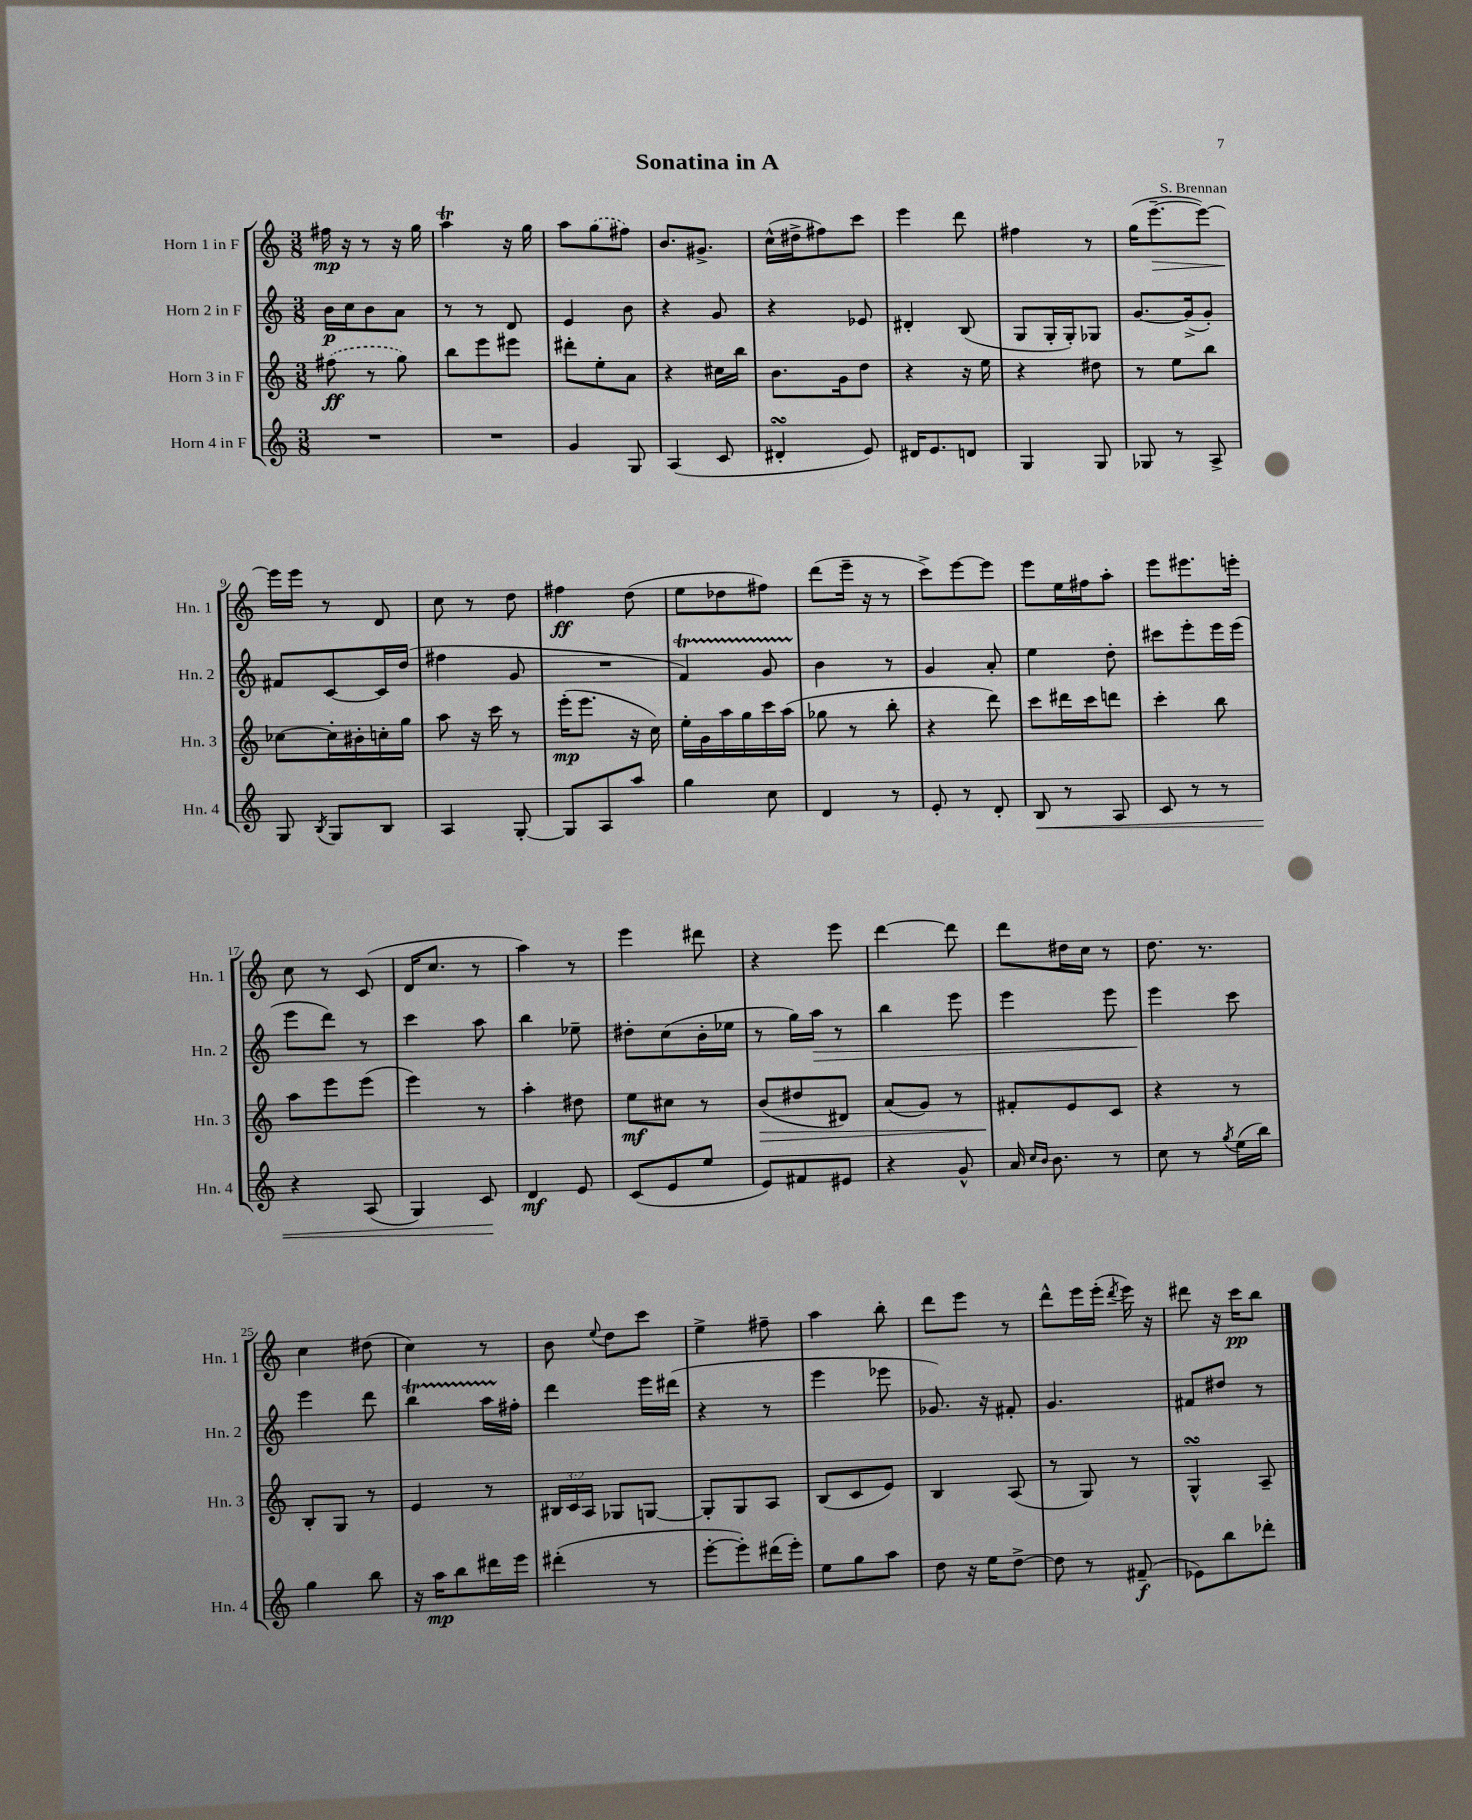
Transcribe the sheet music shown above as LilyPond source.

\header { title = "Sonatina in A" composer = "S. Brennan" }
<<
\new StaffGroup <<
\new Staff = "s0" \with { instrumentName = "Horn 1 in F" shortInstrumentName = "Hn. 1" } {
    \clef treble \key c \major \numericTimeSignature \time 3/8
    \autoBeamOff fis''16\mp r16 r8 r16 g''16 |
    a''4\trill r16 g''16 |
    a''8[ \once \slurDashed g''8( fis''8]) |
    b'8.[ gis'8.]-> |
    c''16[-^( dis''16-> fis''8) c'''8] |
    e'''4 d'''8 |
    fis''4 r8 |
    g''16[( e'''8.~--\> e'''8]~) |
    e'''16[\! e'''16] r8 d'8 |
    c''8 r8 d''8 |
    fis''4\ff d''8( |
    e''8[ des''8 fis''8]) |
    d'''8[( e'''16]-- r16 r8 |
    c'''8[->) e'''8~ e'''8] |
    e'''8[ e''16 fis''16 a''8]-. |
    e'''8[ eis'''8. e'''16]-. |
    c''8 r8 c'8( |
    d'16[ c''8.] r8 |
    a''4) r8 |
    e'''4 dis'''8 |
    r4 e'''8 |
    d'''4~ d'''8 |
    d'''8[ dis''16 c''16] r8 |
    d''8. r8. |
    c''4 dis''8( |
    c''4) r8 |
    b'8 \appoggiatura { e''8 } d''8[ c'''8] |
    e''4-> fis''8-- |
    a''4 b''8-. |
    d'''8[ e'''8] r8 |
    d'''8[-^ e'''16 e'''16]-.( \acciaccatura { d'''8 } e'''16) r16 |
    dis'''8 r16 c'''16[\pp b''8] \bar "|." |
}
\new Staff = "s1" \with { instrumentName = "Horn 2 in F" shortInstrumentName = "Hn. 2" } {
    \clef treble \key c \major \numericTimeSignature \time 3/8
    \autoBeamOff b'16[\p c''16 b'8 a'8] |
    r8 r8 d'8 |
    e'4 b'8 |
    r4 g'8 |
    r4 ees'8 |
    dis'4-. b8( |
    g8[ g16-. g16-.) ges8] |
    g'8.[~ g'16->( g'8]-.) |
    fis'8[ c'8~ c'16 d''16]( |
    fis''4 g'8 |
    R4. |
    f'4\startTrillSpan) g'8 |
    b'4\stopTrillSpan r8 |
    g'4 a'8-. |
    e''4 d''8-. |
    cis'''8[ e'''8-. e'''16 e'''16]( |
    e'''8[ d'''8]) r8 |
    c'''4 a''8 |
    b''4 ees''8-- |
    dis''8[-. c''8( b'16-. ees''16] |
    r8 g''16[) a''16]\> r8 |
    b''4 e'''8 |
    e'''4 e'''8 |
    e'''4\! c'''8 |
    e'''4 d'''8 |
    b''4\startTrillSpan a''16[ fis''16]-.\stopTrillSpan |
    d'''4 e'''16[ dis'''16]( |
    r4 r8 |
    e'''4 ees'''8 |
    ges'8.) r16 fis'8-. |
    g'4. |
    fis'8[ dis''8] r8 \bar "|." |
}
\new Staff = "s2" \with { instrumentName = "Horn 3 in F" shortInstrumentName = "Hn. 3" } {
    \clef treble \key c \major \numericTimeSignature \time 3/8 \override Staff.TupletNumber.text = #tuplet-number::calc-fraction-text
    \autoBeamOff \once \slurDashed fis''8\ff( r8 g''8) |
    b''8[ e'''8 eis'''8] |
    dis'''8[-. e''8-. a'8] |
    r4 cis''16[ b''16] |
    b'8.[ g'16 d''8] |
    r4 r16 e''16 |
    r4 dis''8 |
    r8 e''8[ b''8] |
    ces''8[~ ces''16-. bis'16-. c''16-. g''16] |
    a''8 r16 c'''16 r8 |
    e'''16[-.\mp( e'''8.] r16 c''16) |
    e''16[-. g'16 a''16 g''16 c'''16 a''16]( |
    ges''8 r8 b''8-. |
    r4 d'''8) |
    c'''8[ dis'''16 c'''16 d'''8] |
    c'''4-. b''8 |
    a''8[ e'''8 e'''8]( |
    e'''4) r8 |
    a''4-. dis''8 |
    e''8[\mf cis''8] r8 |
    b'8[\>( dis''8 dis'8]) |
    a'8[( g'8]) r8 |
    fis'8[-.\! e'8 c'8] |
    r4 r8 |
    b8[-. g8] r8 |
    e'4 r8 |
    \tuplet 3/2 { bis16[ c'16 a16] } ges8[ g8]~ |
    g8[-. g8 a8] |
    b8[( c'8 e'8]) |
    b4 a8( |
    r8 g8) r8 |
    g4-^\turn a8-- \bar "|." |
}
\new Staff = "s3" \with { instrumentName = "Horn 4 in F" shortInstrumentName = "Hn. 4" } {
    \clef treble \key c \major \numericTimeSignature \time 3/8
    \autoBeamOff R4. |
    R4. |
    g'4 g8 |
    a4( c'8 |
    dis'4-.\turn e'8) |
    dis'16[ e'8. d'8] |
    g4 g8 |
    ges8 r8 a8-> |
    g8 \acciaccatura { b8 } g8[ b8] |
    a4 g8~-. |
    g8[ a8 a''8] |
    g''4 c''8 |
    d'4 r8 |
    e'8-. r8 d'8-. |
    b8\< r8 a8 |
    c'8 r8 r8 |
    r4 a8( |
    g4) c'8\! |
    d'4\mf e'8 |
    c'8[( e'8 e''8] |
    e'8[) fis'8 eis'8] |
    r4 g'8-^ |
    a'16 \grace { c''16[ b'16] } b'8. r8 |
    c''8 r8 \acciaccatura { g''8 } e''16[( b''16]) |
    g''4 b''8 |
    r16 a''16[\mp b''8 dis'''16 e'''16] |
    dis'''4-.( r8 |
    e'''8[~-. e'''8-.) dis'''16( e'''16]-.) |
    e''8[ g''8 a''8] |
    d''8 r16 e''16[ d''8]~-> |
    d''8 r8 fis'8--\f( |
    ees'8[) b''8 des'''8]-. \bar "|." |
}
>>
>>
